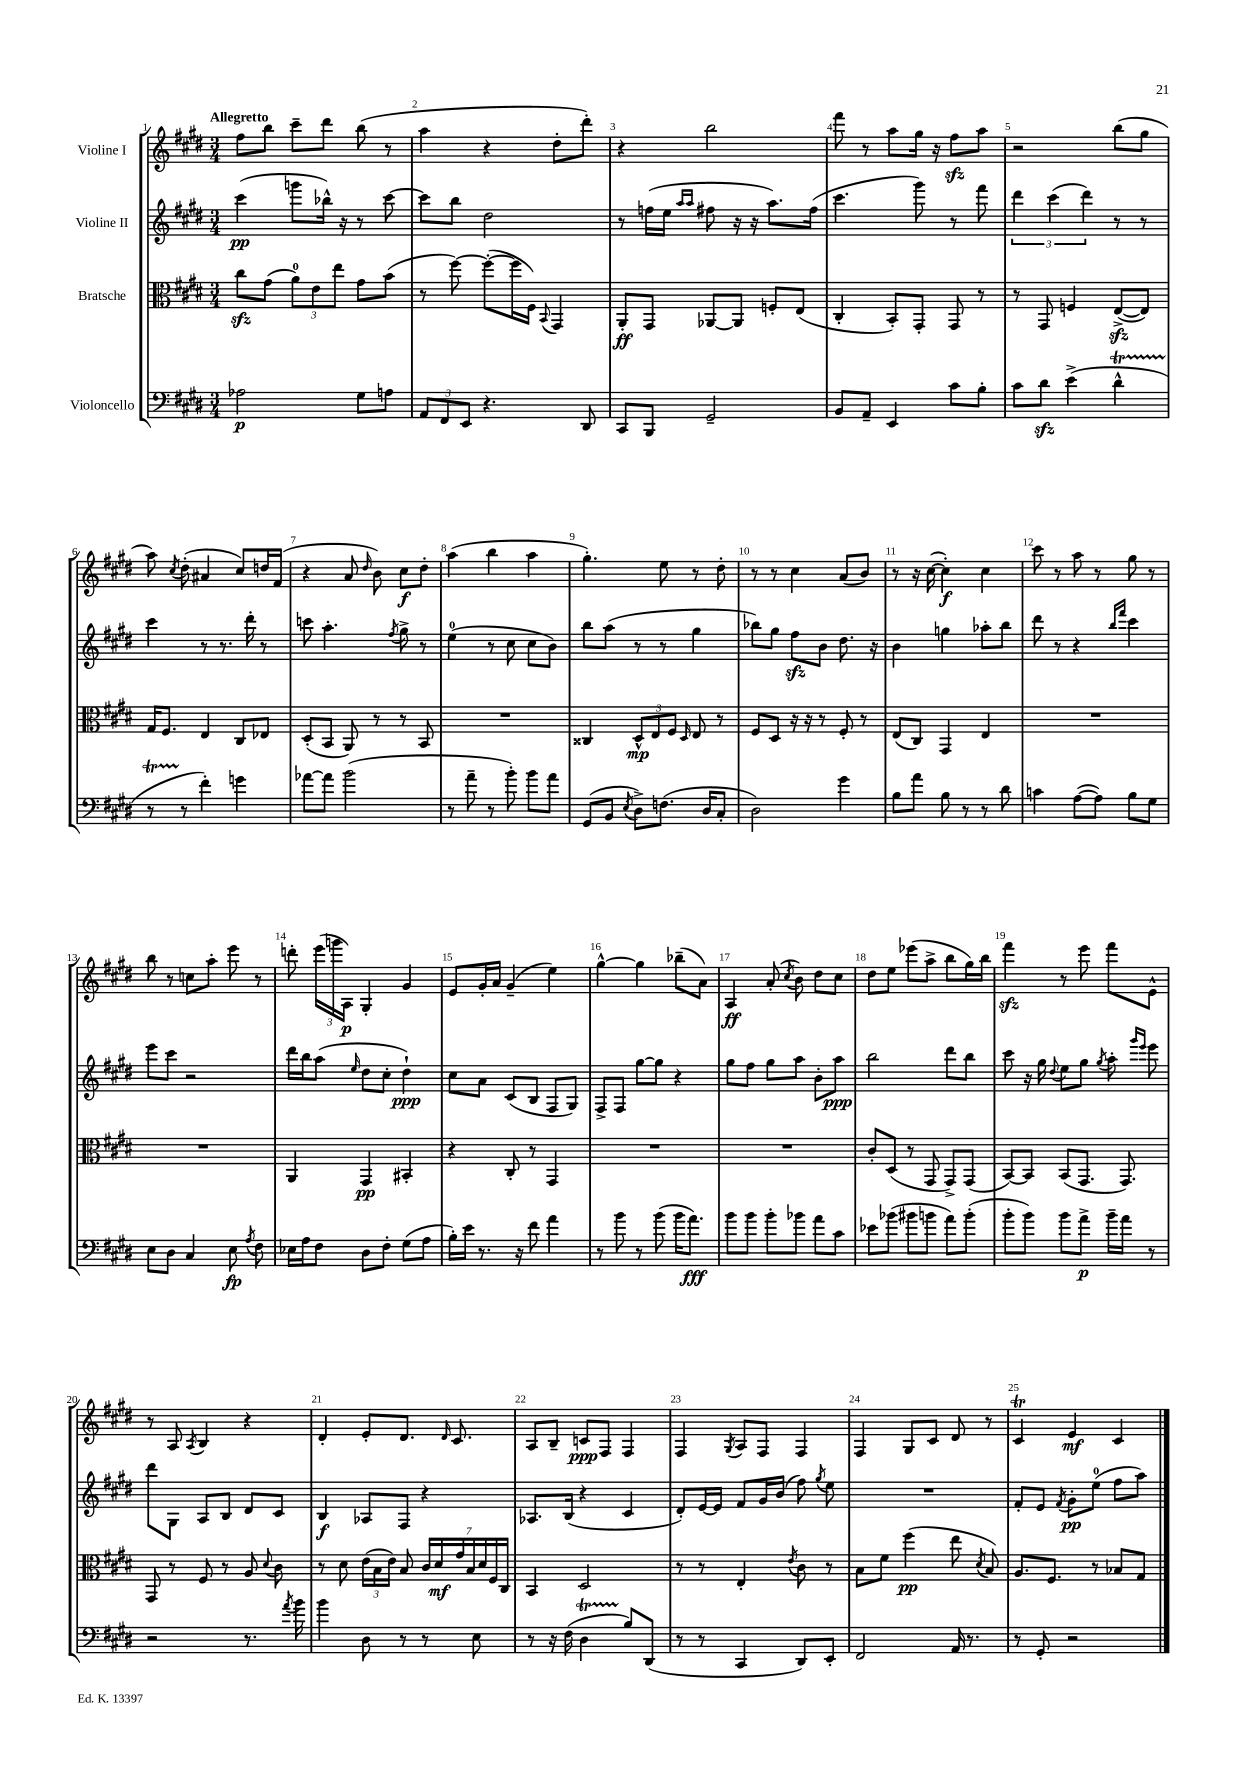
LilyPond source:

<<
\new StaffGroup <<
\new Staff = "s0" \with { instrumentName = "Violine I" } {
    \clef treble \key e \major \numericTimeSignature \time 3/4 \tempo "Allegretto"
    \autoBeamOff fis''8[ b''8] cis'''8[-- dis'''8] b''8( r8 |
    a''4 r4 dis''8[-. dis'''8]-.) |
    r4 b''2 |
    fis'''8 r8 a''8[ gis''16] r16 fis''8[\sfz a''8] |
    r2 b''8[( gis''8] |
    a''8) \acciaccatura { cis''8 } dis''8-.( ais'4 cis''8[) d''16 fis'16]( |
    r4 a'8 \grace { dis''16 } b'8) cis''8[\f dis''8]-. |
    a''4( b''4 a''4 |
    gis''4.-.) e''8 r8 dis''8-. |
    r8 r8 cis''4 a'8[( b'8]) |
    r8 r16 cis''16~( cis''4-.\f) cis''4 |
    cis'''8 r8 a''8 r8 gis''8 r8 |
    b''8 r8 c''8[ a''8]-. e'''8 r8 |
    d'''8-. \tuplet 3/2 { e'''16[( g'''16 a16]\p) } gis4-. gis'4 |
    e'8[ gis'16-. a'16] gis'4--( e''4) |
    gis''4~-^ gis''4 bes''8[--( a'8]) |
    a4\ff a'8-.( \acciaccatura { cis''8 } b'8) dis''8[ cis''8] |
    dis''8[ e''8] ees'''8[( a''8]-> b''8[ gis''16) b''16] |
    fis'''4\sfz r8 e'''8 fis'''8[ e'8]-^ |
    r8 a8 \acciaccatura { a8 } b4 r4 |
    dis'4-. e'8[-. dis'8.] \grace { dis'16 } cis'8. |
    a8[ b8]-- c'8[\ppp fis8] fis4 |
    fis4 \acciaccatura { gis8 } a8[ fis8] fis4 |
    fis4 gis8[ cis'8] dis'8 r8 |
    cis'4\trill e'4\mf cis'4 \bar "|." |
}
\new Staff = "s1" \with { instrumentName = "Violine II" } {
    \clef treble \key e \major \numericTimeSignature \time 3/4
    \autoBeamOff cis'''4\pp( g'''8[ bes''16]-^) r16 r8 cis'''8~ |
    cis'''8[ b''8] dis''2 |
    r8 f''16[( e''16] \grace { a''16[ a''16] } fis''8 r16 r16 a''8.[) fis''16]( |
    cis'''4. gis'''8) r8 fis'''8 |
    \tuplet 3/2 { dis'''4 cis'''4( dis'''4) } r8 r8 |
    cis'''4 r8 r8. dis'''16-. r8 |
    c'''8 a''4.-. \acciaccatura { fis''8 } gis''8-> r8 |
    e''4-0( r8 cis''8 cis''8[ b'8]) |
    b''8[ a''8]( r8 r8 gis''4 |
    bes''8[) gis''8] fis''8[\sfz b'8] dis''8. r16 |
    b'4 g''4 aes''8[-. b''8] |
    dis'''8 r8 r4 \grace { b''16[ fis'''16] } cis'''4 |
    e'''8[ cis'''8] r2 |
    dis'''16[ b''16 a''8]( \grace { e''16 } dis''8[ cis''8]-. dis''4-!\ppp) |
    cis''8[ a'8] cis'8[( b8] fis8[ gis8]) |
    fis8[-> fis8] gis''8[~ gis''8] r4 |
    gis''8[ fis''8] gis''8[ a''8] b'8[-. a''8]\ppp |
    b''2 dis'''8[ b''8] |
    cis'''8 r16 gis''16 \appoggiatura { dis''8 } e''8[ gis''8] \acciaccatura { gis''8 } a''8-. \grace { gis'''16[ e'''16] } e'''8 |
    dis'''8[ gis8] a8[ b8] dis'8[ cis'8] |
    b4\f aes8[ fis8] r4 |
    aes8.[ b16]( r4 cis'4 |
    dis'8[-.) e'16~ e'16] fis'8[ gis'16 b'16]( fis''8) \acciaccatura { gis''8 } e''8 |
    R2. |
    fis'8[-. e'8] \acciaccatura { fis'8 } gis'8[-.\pp e''8]-0( fis''8[ a''8]) \bar "|." |
}
\new Staff = "s2" \with { instrumentName = "Bratsche" } {
    \clef alto \key e \major \numericTimeSignature \time 3/4
    \autoBeamOff cis''8[\sfz gis'8]( \tuplet 3/2 { a'8[-0) e'8 e''8] } gis'8[ b'8]( |
    r8 fis''8~) fis''8[~-.( fis''16 fis16]) \appoggiatura { b,8 } gis,4 |
    a,8[-.\ff gis,8] aes,8[~ aes,8] f8[-. e8]( |
    cis4-. b,8[-.) gis,8]-. gis,8 r8 |
    r8 gis,8 f4 e8[~->\sfz( e8]) |
    gis16[ fis8.] e4 cis8[ ees8] |
    dis8[-.( b,8] a,8) r8 r8 b,8 |
    R2. |
    cisis4 \tuplet 3/2 { dis8[-^\mp e8 fis8] } \grace { dis16 } e8 r8 |
    fis8[ dis8] r16 r16 r8 fis8-. r8 |
    e8[( cis8]) gis,4 e4 |
    R2. |
    R2. |
    a,4 gis,4\pp bis,4-. |
    r4 cis8-. r8 gis,4 |
    R2. |
    R2. |
    cis'8[-. dis8]( r8 gis,8 gis,8[->) gis,8]( |
    b,8[~) b,8] b,8[( gis,8.] gis,8.) |
    gis,8 r8 fis8 r8 a8 \appoggiatura { dis'8 } cis'8 |
    r8 dis'8 \tuplet 3/2 { e'16[( b16 e'16]) } b8 \tuplet 7/4 { cis'16[ dis'16\mf gis'16 b16 dis'16 fis16 cis16] } |
    b,4 dis2 |
    r8 r8 e4-. \acciaccatura { e'8 } cis'8 r8 |
    b8[ fis'8] fis''4\pp( e''8 \acciaccatura { dis'8 } b8) |
    a8.[ fis8.] r8 bes8[ gis8] \bar "|." |
}
\new Staff = "s3" \with { instrumentName = "Violoncello" } {
    \clef bass \key e \major \numericTimeSignature \time 3/4
    \autoBeamOff aes2\p gis8[ a8] |
    \tuplet 3/2 { a,8[ fis,8 e,8] } r4. dis,8 |
    cis,8[ b,,8] gis,2-- |
    b,8[ a,8]-- e,4 cis'8[ b8]-. |
    cis'8[ dis'8]\sfz e'4->( dis'4-^\startTrillSpan |
    r8 r8\stopTrillSpan fis'4-.) g'4 |
    aes'8[~ aes'8] b'2( |
    r8 a'8-- r8 b'8-.) b'8[ a'8] |
    gis,8[( b,8] \acciaccatura { e8 } dis8[->) f8.]( dis16[ cis8]-. |
    dis2) gis'4 |
    b8[ a'8] b8 r8 r8 dis'8 |
    c'4 a8[~( a8]) b8[ gis8] |
    e8[ dis8] cis4 e8\fp \acciaccatura { a8 } fis8 |
    ees16[ a16 fis8] dis8[ fis8]-. gis8[( a8] |
    b16[-.) e'16] r8. r16 fis'8 a'4 |
    r8 b'8 r8 b'8( b'16[ a'8.]\fff) |
    b'8[ b'8] b'8[-. bes'8] a'8[ cis'8] |
    ees'8[ bes'8]( bis'8[ b'8] a'8[) b'8]-.( |
    b'8[-. b'8]) b'8[ a'8]->\p b'16[-- a'16] r8 |
    r2 r8. \acciaccatura { a'8 } b'16 |
    b'4 dis8 r8 r8 e8 |
    r8 r16 fis16( dis4\startTrillSpan b8[\stopTrillSpan) dis,8]( |
    r8 r8 cis,4 dis,8[) e,8]-. |
    fis,2 a,16 r8. |
    r8 gis,8-. r2 \bar "|." |
}
>>
>>
\layout { \context { \Score \override BarNumber.break-visibility = ##(#f #t #t) barNumberVisibility = #all-bar-numbers-visible } }
